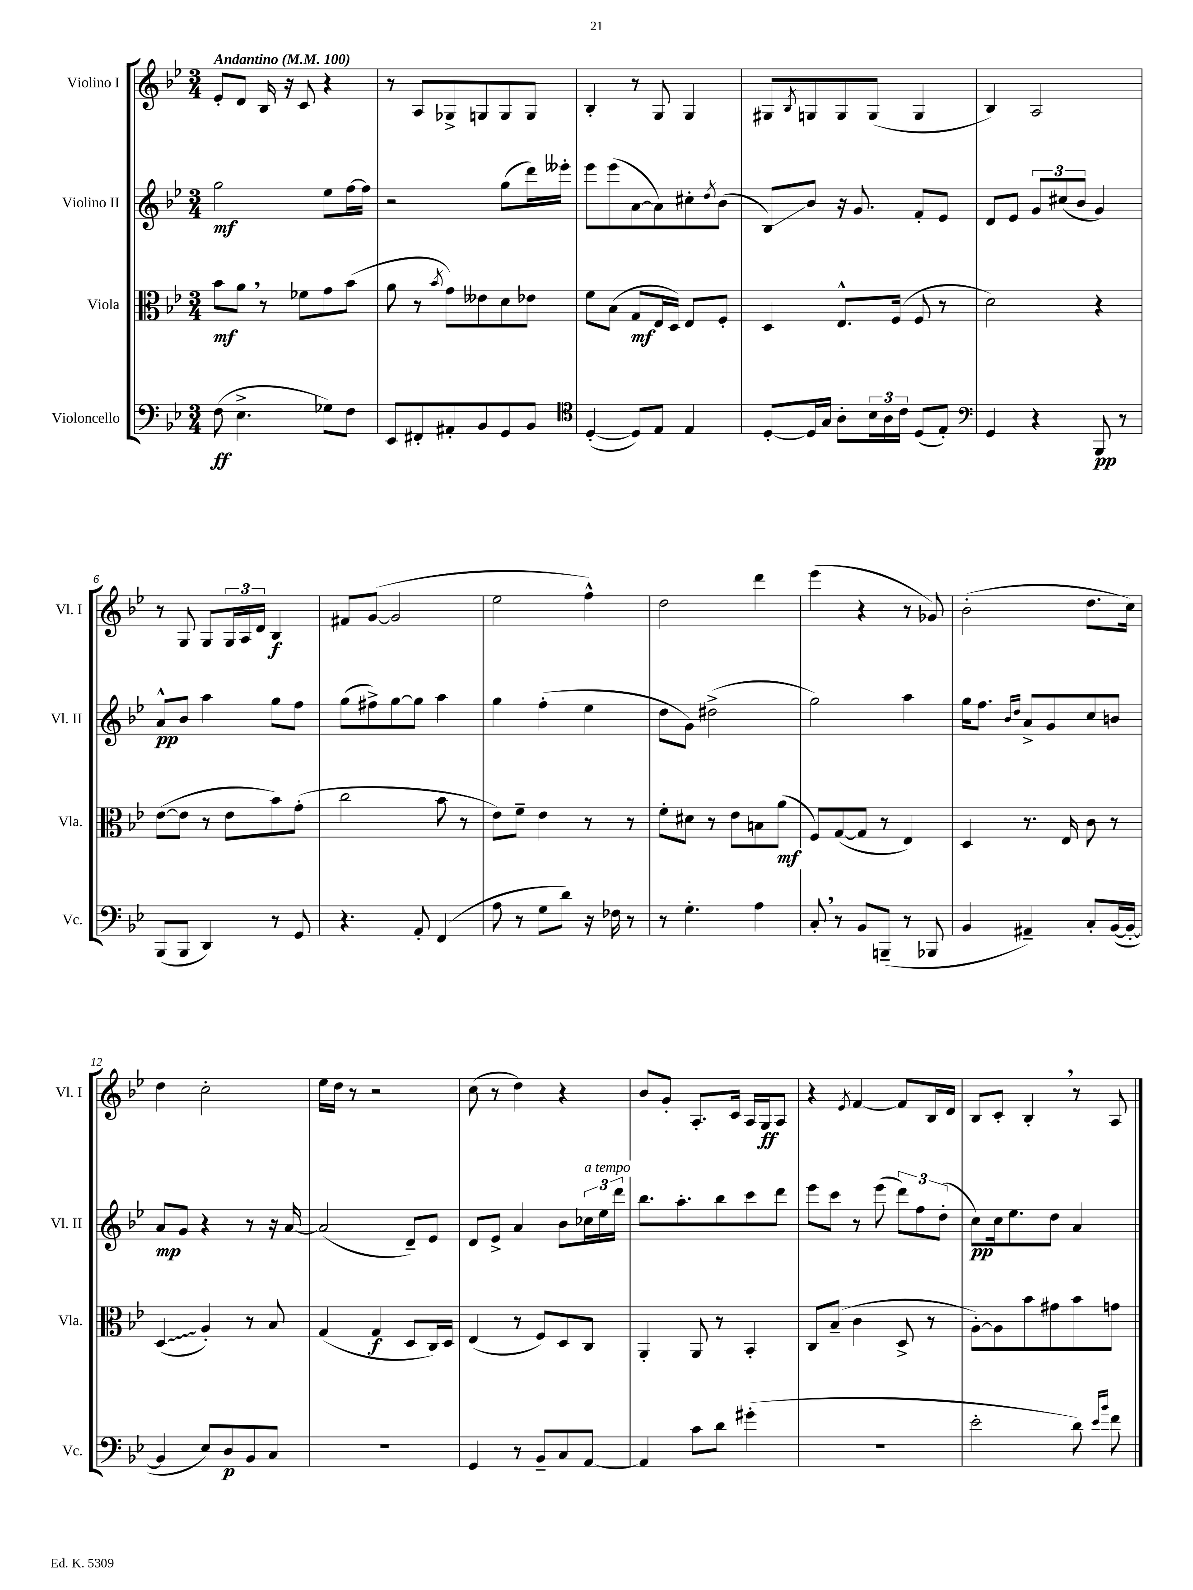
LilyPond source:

<<
\new StaffGroup <<
\new Staff = "s0" \with { instrumentName = "Violino I" shortInstrumentName = "Vl. I" } {
    \clef treble \key bes \major \numericTimeSignature \time 3/4 \tempo "Andantino" 4 = 100
    ees'8-. d'8 bes16 r16 c'8 r4 |
    r8 a8 ges8-> g8 g8 g8 |
    bes4-. r8 g8 g4 |
    gis8 \acciaccatura { bes8 } g8 g8 g8( g4 |
    bes4) a2 |
    r8 g8 g8 \tuplet 3/2 { g16 a16 d'16 } bes4\f |
    fis'8 g'8~( g'2 |
    ees''2 f''4-^) |
    d''2 d'''4 |
    ees'''4( r4 r8 ges'8) |
    bes'2-.( d''8. c''16) |
    d''4 c''2-. |
    ees''16 d''16 r8 r2 |
    c''8( r8 d''4) r4 |
    bes'8 g'8-. a8.-. c'16 a16 g16\ff a8 |
    r4 \acciaccatura { ees'8 } f'4~ f'8 bes16 d'16 |
    bes8 c'8-. bes4-. \breathe r8 a8 \bar "|." |
}
\new Staff = "s1" \with { instrumentName = "Violino II" shortInstrumentName = "Vl. II" } {
    \clef treble \key bes \major \numericTimeSignature \time 3/4
    g''2\mf ees''8 f''16~ f''16 |
    r2 g''8( d'''16) eeses'''16-. |
    ees'''8 ees'''8( a'8~ a'8) cis''8-. \acciaccatura { d''8 } bes'8( |
    bes8\glissando) bes'8 r16 g'8. f'8-. ees'8 |
    d'8 ees'8 \tuplet 3/2 { g'8 cis''8( bes'8 } g'4) |
    a'8-^\pp bes'8 a''4 g''8 f''8 |
    g''8( fis''8->) g''8~ g''8 a''4 |
    g''4 f''4-.( ees''4 |
    d''8 g'8) dis''2->( |
    g''2) a''4 |
    g''16 f''8. \grace { bes'16 d''16 } a'8-> g'8 c''8 b'8 |
    a'8\mp g'8 r4 r8 r16 a'16~ |
    a'2( d'8--) ees'8 |
    d'8 ees'8-> a'4 bes'8 \tuplet 3/2 { ces''16^\markup { \italic "a tempo" } ees''16 d'''16 } |
    bes''8. a''8.-. bes''8 c'''8 d'''8 |
    ees'''8 c'''8 r8 ees'''8( \tuplet 3/2 { d'''8) f''8 d''8-.( } |
    c''8\pp) c''16 ees''8. d''8 a'4 \bar "|." |
}
\new Staff = "s2" \with { instrumentName = "Viola" shortInstrumentName = "Vla." } {
    \clef alto \key bes \major \numericTimeSignature \time 3/4
    bes'8\mf a'8 \breathe r8 fes'8 g'8 bes'8( |
    a'8 r8 \acciaccatura { bes'8 } g'8) eeses'8 d'8 ees'8 |
    f'8 bes8( g8\mf ees16 d16) ees8 f8-. |
    d4 ees8.-^ f16( f8 r8 |
    d'2) r4 |
    ees'8~( ees'8 r8 ees'8 bes'8) g'8-.( |
    c''2 bes'8 r8 |
    ees'8) f'8-- ees'4 r8 r8 |
    f'8-. dis'8 r8 ees'8 b8 a'8\mf( |
    f8) g8~( g8 r8 ees4) |
    d4 r8. ees16 c'8 r8 |
    \once \override Glissando.style = #'zigzag d4\glissando( a4-.) r8 bes8 |
    g4( g4\f d8 c16) d16 |
    ees4( r8 f8) d8 c8 |
    a,4-. a,8 r8 bes,4-. |
    c8 bes8--( c'4 d8-> r8 |
    a8~-.) a8 bes'8 gis'8 bes'8 g'8 \bar "|." |
}
\new Staff = "s3" \with { instrumentName = "Violoncello" shortInstrumentName = "Vc." } {
    \clef bass \key bes \major \numericTimeSignature \time 3/4
    f8\ff( ees4.-> ges8) f8 |
    ees,8 fis,8-. ais,8-. bes,8 g,8 bes,8 |
    \clef tenor d4~-.( d8) ees8 ees4 |
    d8~-. d16 g16 a8-. \tuplet 3/2 { bes16 a16 c'16 } d8( ees8-.) |
    \clef bass g,4 r4 bes,,8\pp r8 |
    bes,,8( bes,,8 d,4) r8 g,8 |
    r4. a,8-. f,4( |
    a8 r8 g8 d'8) r16 fes16 r8 |
    r8 g4.-. a4 |
    c8-. \breathe r8 bes,8 b,,8--( r8 bes,,8 |
    bes,4 ais,4--) c8-. bes,16~( bes,16~-. |
    bes,4 ees8) d8\p bes,8 c8 |
    R2. |
    g,4 r8 bes,8-- c8 a,8~ |
    a,4 c'8 d'8 gis'4-.( |
    R2. |
    ees'2-. d'8) \grace { ees'16 bes'16 } f'8 \bar "|." |
}
>>
>>
